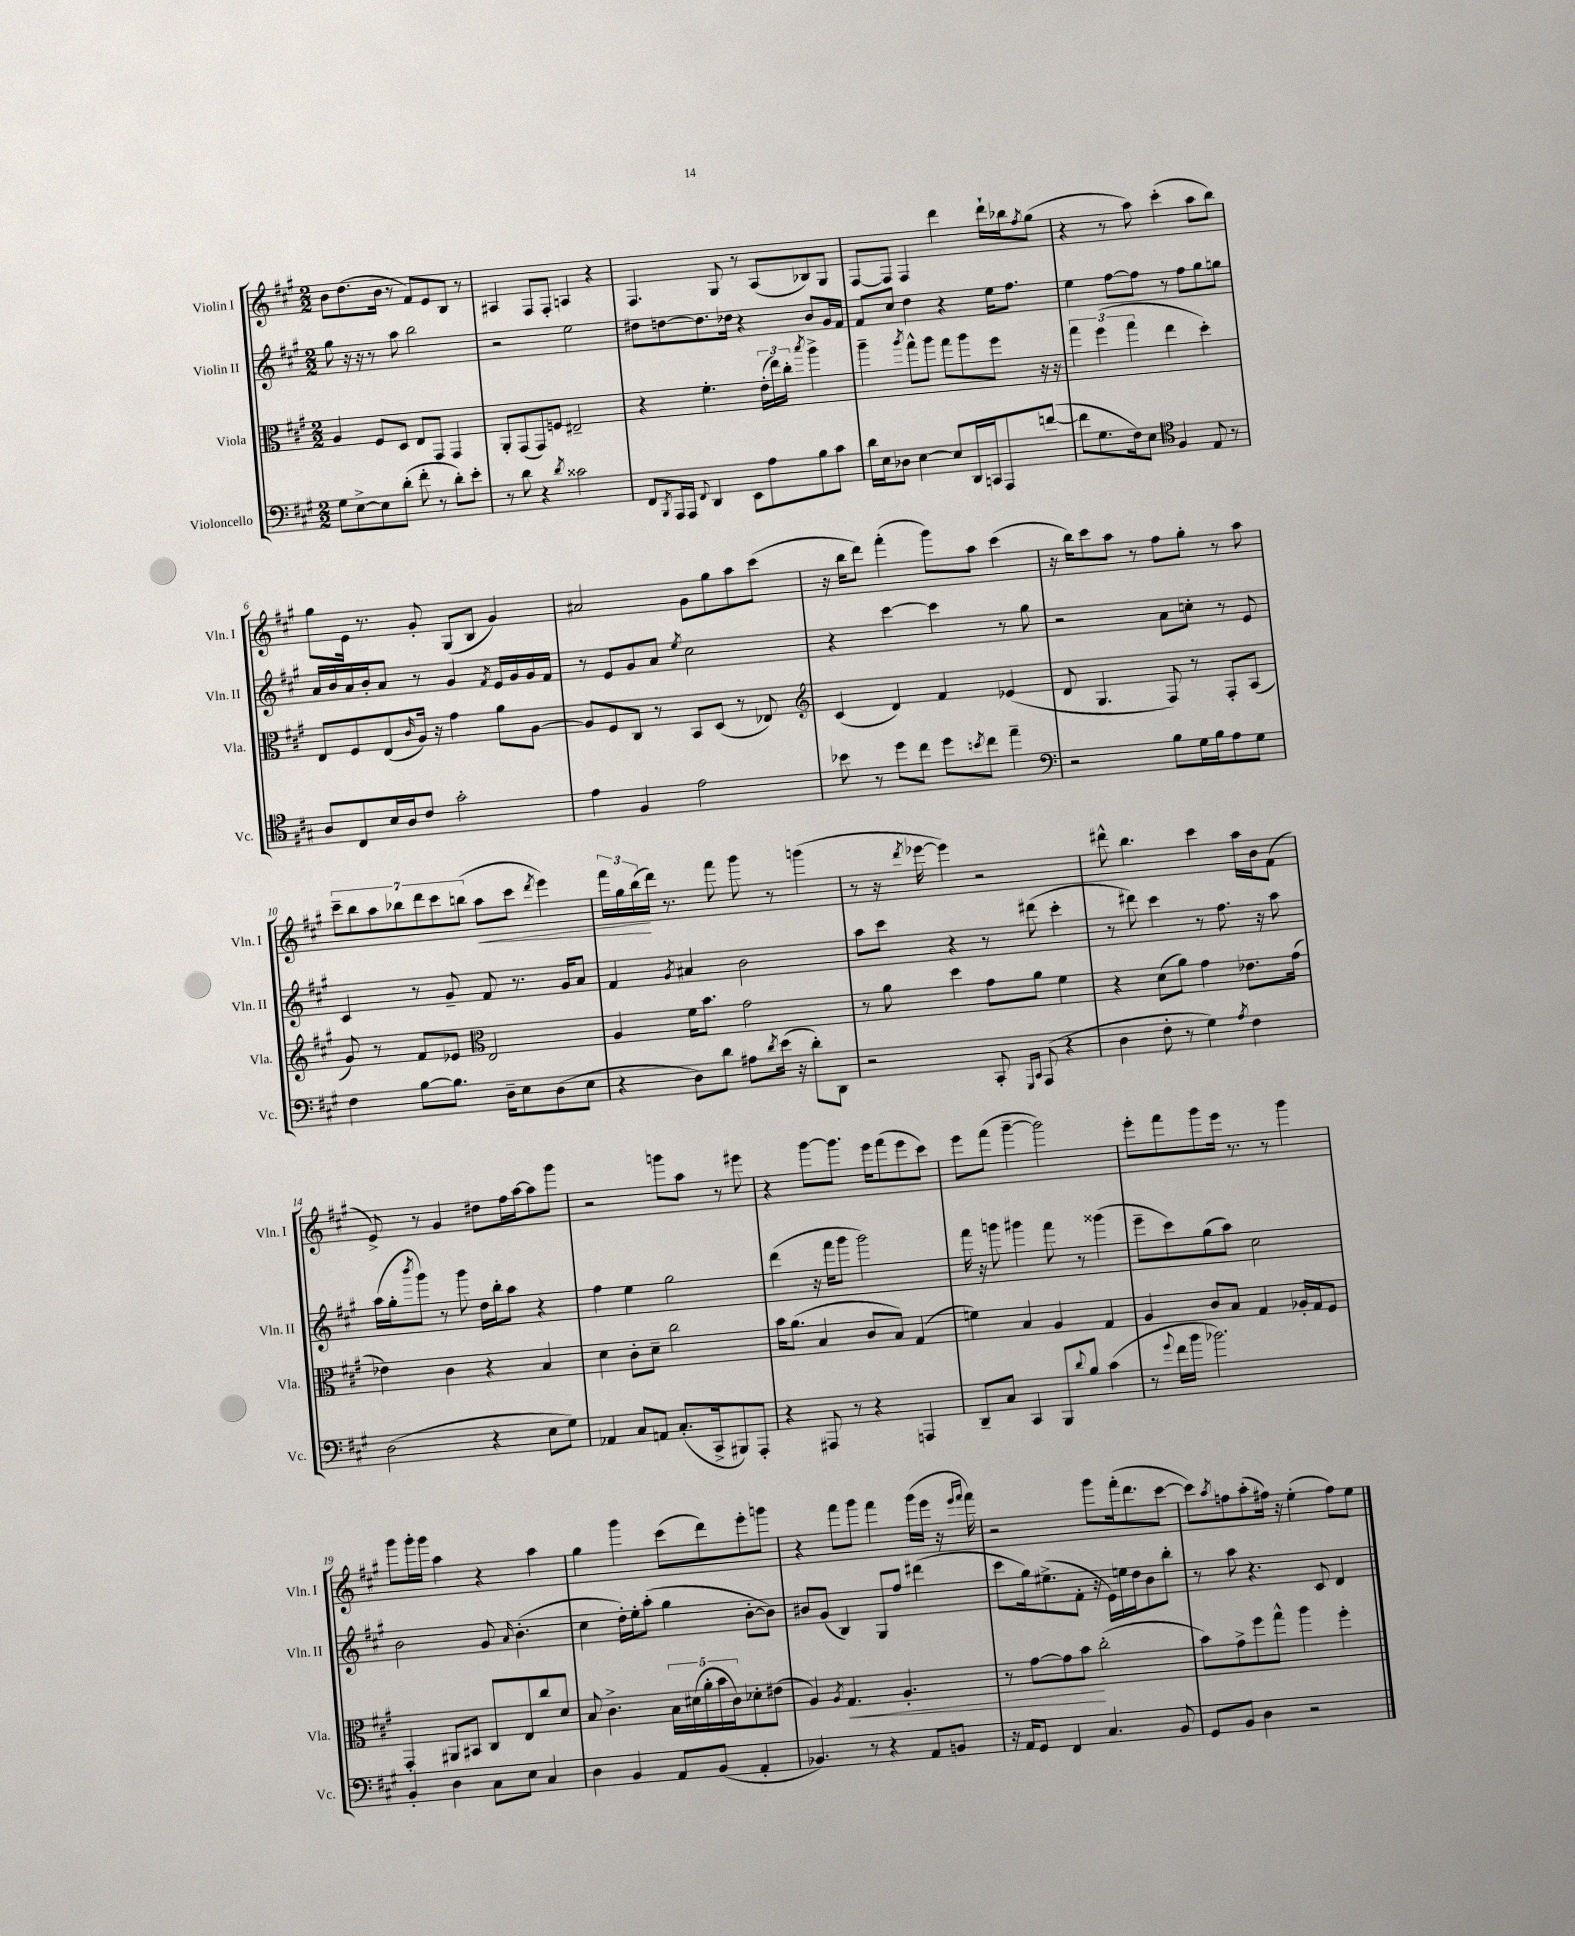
<<
\new StaffGroup <<
\new Staff = "s0" \with { instrumentName = "Violin I" shortInstrumentName = "Vln. I" } {
    \clef treble \key a \major \numericTimeSignature \time 2/2
    b'8 d''8.( b'16 r8 fis'8) e'8 b8 r8 |
    ais4 fis8 fis8-. a4 r4 |
    fis4. gis8 r8 a8( bes8) gis8 |
    fis8~ fis8 fis4 d'''4 d'''16-! bes''16 \acciaccatura { fis''8 } gis''8( |
    r4 r8 a''8) cis'''4-.( a''8 b''8) |
    gis''8 e'16 r8. gis'8-. gis8( b8 gis'4) |
    ais'2 gis'8 gis''8 a''8 cis'''8( |
    r16 b''16 d'''8) fis'''4-.( gis'''8) a''8 cis'''4( |
    r16 b''16) cis'''8 a''8 r8 fis''8 gis''8-. r8 a''8 |
    \tuplet 7/4 { cis'''8-- b''8 a''8 bes''8 d'''8 cis'''8 b''8( } a''8\< cis'''8 \acciaccatura { d'''8 } e'''4) |
    \tuplet 3/2 { fis'''16 gis''16 b''16\!( } d'''16) r8. fis'''8 gis'''8 r8 g'''4( |
    r8 r16 \acciaccatura { d'''8 } ees'''16~ ees'''4) r2 |
    dis'''8-^ b''4. cis'''4 a''16 b'16 fis'8( |
    e'8->) r8 gis'4 dis''8 fis''16 a''16~ a''8 gis'''8 |
    r2 g'''8 a''8 r8 eis'''8 |
    r4 gis'''8~ gis'''8. e'''16 fis'''8( e'''8 cis'''8) |
    e'''8 fis'''8( gis'''4~-- gis'''2) |
    e'''8-. fis'''8 gis'''8 e'''16 r8. r8 gis'''4 |
    gis'''8 gis'''16-. gis'''16 a''4 r4 a''4 |
    gis''4 gis'''4 cis'''8( d'''8) e'''8-. g'''8 |
    r4 fis'''8 gis'''8 fis'''4 gis'''16( e'''16 r16 \grace { e'''16 fis'''16 } fis'''16) |
    r2 gis'''8 fis'''16-.( d'''8. cis'''8~ |
    cis'''8) \acciaccatura { a''8 } f''8 a''8-.( fis''16) r16 e''4-.( fis''8) e''8 \bar "|." |
}
\new Staff = "s1" \with { instrumentName = "Violin II" shortInstrumentName = "Vln. II" } {
    \clef treble \key a \major \numericTimeSignature \time 2/2
    gis''8 r16 r16 r8 a''8 b''2 |
    r2 e''2 |
    dis''8 d''8~ d''8. des''16 r4 b'8 gis'16 fis'16 |
    fis'8 cis''8 d''4 r4 e''16 fis''8. |
    e''4 fis''8~ fis''8 r8 fis''8 gis''8 g''8 |
    a'16 b'16 a'16 b'16-. a'8 r8 gis'4 \acciaccatura { fis'8 } e'16 gis'16 gis'16 fis'16 |
    r8 e'8 gis'8 a'8 \acciaccatura { e''8 } cis''2 |
    r4 cis'''4~ cis'''4 r8 gis''8 |
    r2 a'8 c''8-. r8 e'8 |
    cis'4 r8 gis'8-- fis'8 r8. gis'16 a'8 |
    fis'4 \acciaccatura { gis'8 } ais'4 b'2 |
    a''8 cis'''8 r4 r8 dis'''8( cis'''4-. |
    r8 dis'''8) cis'''4 r8 fis''8. r16 a''8 |
    a''16( gis''16-. \acciaccatura { b'''8 } gis'''8) r8 gis'''8 d''16 b''16-. a''8 r4 |
    fis''4 e''4 gis''2 |
    d'''4( r16 fis'''16 gis'''8 gis'''2) |
    fis'''16 r16 g'''8 gis'''4 fis'''8 r8 gisis'''4( |
    e'''8-- cis'''8) gis''8( a''8) cis''2 |
    b'2 gis'8 \grace { a'16 } b'4.-.( |
    cis''4 d''16-.) e''16-. a''8-.( gis''4 b'8~-. b'8) |
    bis'8 gis'8( b4) gis8 fis''8 dis'''4( |
    cis'''8 gis''16) eis''8.->( fis'8-. r16 e'16) e''16 d''16 b'8 b''8-. |
    r8 a''8 r4. cis'8 d'4 \bar "|." |
}
\new Staff = "s2" \with { instrumentName = "Viola" shortInstrumentName = "Vla." } {
    \clef alto \key a \major \numericTimeSignature \time 2/2
    a4 fis8 d8 e8 gis,8 gis,4 |
    a,8-. gis,8( gis,8) f8 eis2-- |
    r4 fis'4.-. \tuplet 3/2 { e'16-.( e''16) cis''16-. } \acciaccatura { b''8 } a''4-> |
    a''4-- \acciaccatura { a''8 } gis''8-^ a''8 gis''8 a''8 fis''8 r16 r16 |
    \tuplet 3/2 { gis''4 fis''4( gis''4 } e''4 d''4-.) |
    e8 fis8 e8( \grace { cis'16 } a16) r16 gis'4 a'8 a8~ |
    a8 fis8 cis8 r8 b,8 d8( r8 ees8) |
    \clef treble cis'4( d'4) fis'4 ees'4( |
    d'8 gis4. fis8) r8 fis8-. a8( |
    gis'8) r8 fis'8 ees'8 \clef alto e2 |
    a4 fis'16 b'8. gis'2 |
    r8 a'8 d''4 gis'8 a'8 fis'4 |
    r4 d'8( a'8) gis'4 ees'8. gis'16( |
    ees'4) cis'4 r4 b4 |
    d'4 cis'8-. d'8-- cis''2 |
    b'16 a'8.( b4 cis'8 b8) gis4( |
    f'4) b4 a4 gis4 |
    a4 cis'8 b8 gis4 aes16-. gis16 fis8 |
    gis,4-. ais,8 bis,8 cis8 e8 cis''8 d'8 |
    b8 cis'4.-> \tuplet 5/4 { b16 dis'16( a'16-. b'16 cis'16) } des'8-. eis'8( |
    a4) \acciaccatura { a8 } gis4.\< a4.-. |
    r8 gis'8~ gis'8 b'8\! cis''2-.( |
    b'8) gis'8-> fis''8 gis''8-^ a''4 fis''4-. \bar "|." |
}
\new Staff = "s3" \with { instrumentName = "Violoncello" shortInstrumentName = "Vc." } {
    \clef bass \key a \major \numericTimeSignature \time 2/2
    gis8 e8~-> e8 d'8-.( fis'8-. r8 d'8-.) e'8-. |
    r8 d'8 r4 \acciaccatura { d'8 } cisis'2 |
    fis,8 \acciaccatura { b,,8 } a,,16 a,,16 \appoggiatura { fis,8 } d,4 e,8 a8 b8 cis'8 |
    d'16 e16 des8 e4~ e8 d,16 c,16 a,,8 f'8~( |
    f'8 gis8. fis16) e8 \clef tenor fis4 e8 r8 |
    a8 cis8 b16 a16 cis'8 gis'2-. |
    e'4 fis4 e'2 |
    bes'8 r8 d''8 cis''8 d''8 \acciaccatura { b'8 } cis''8 e''4-- |
    \clef bass r2 b8 gis16 b16 a8 gis8 |
    fis4 b8~ b8. d16-- e8 d8( e8 |
    r4 d8) d'8 ais8 \acciaccatura { d'8 } e'16( r16 d'8-.) d,8 |
    r2 cis,8-. \grace { gis,,16 cis,16 } a,,8( r4 |
    d4 fis8-. r8 gis4) \acciaccatura { a8 } fis4 |
    d2( r4 e8 gis8) |
    aes,4 cis8 a,8 cis8.-.( cis,16-> bis,,8) a,,8-. |
    r4 ais,,8 r8 r4 a,,4 |
    d,8-- cis8 cis,4 b,,8 \appoggiatura { d'8 } b8 cis'4( |
    r8 \appoggiatura { gis'8 } fis'16 b'16 bes'2.) |
    b,4-. d4 cis8 e8 cis4 |
    d4 b,4 a,8 b,8( a,4-. |
    bes,4.) r8 r4 a,8 b,8 |
    r16 a,16 gis,8 fis,4 cis4. b,8 |
    gis,8 b,8 d4 r2 \bar "|." |
}
>>
>>
